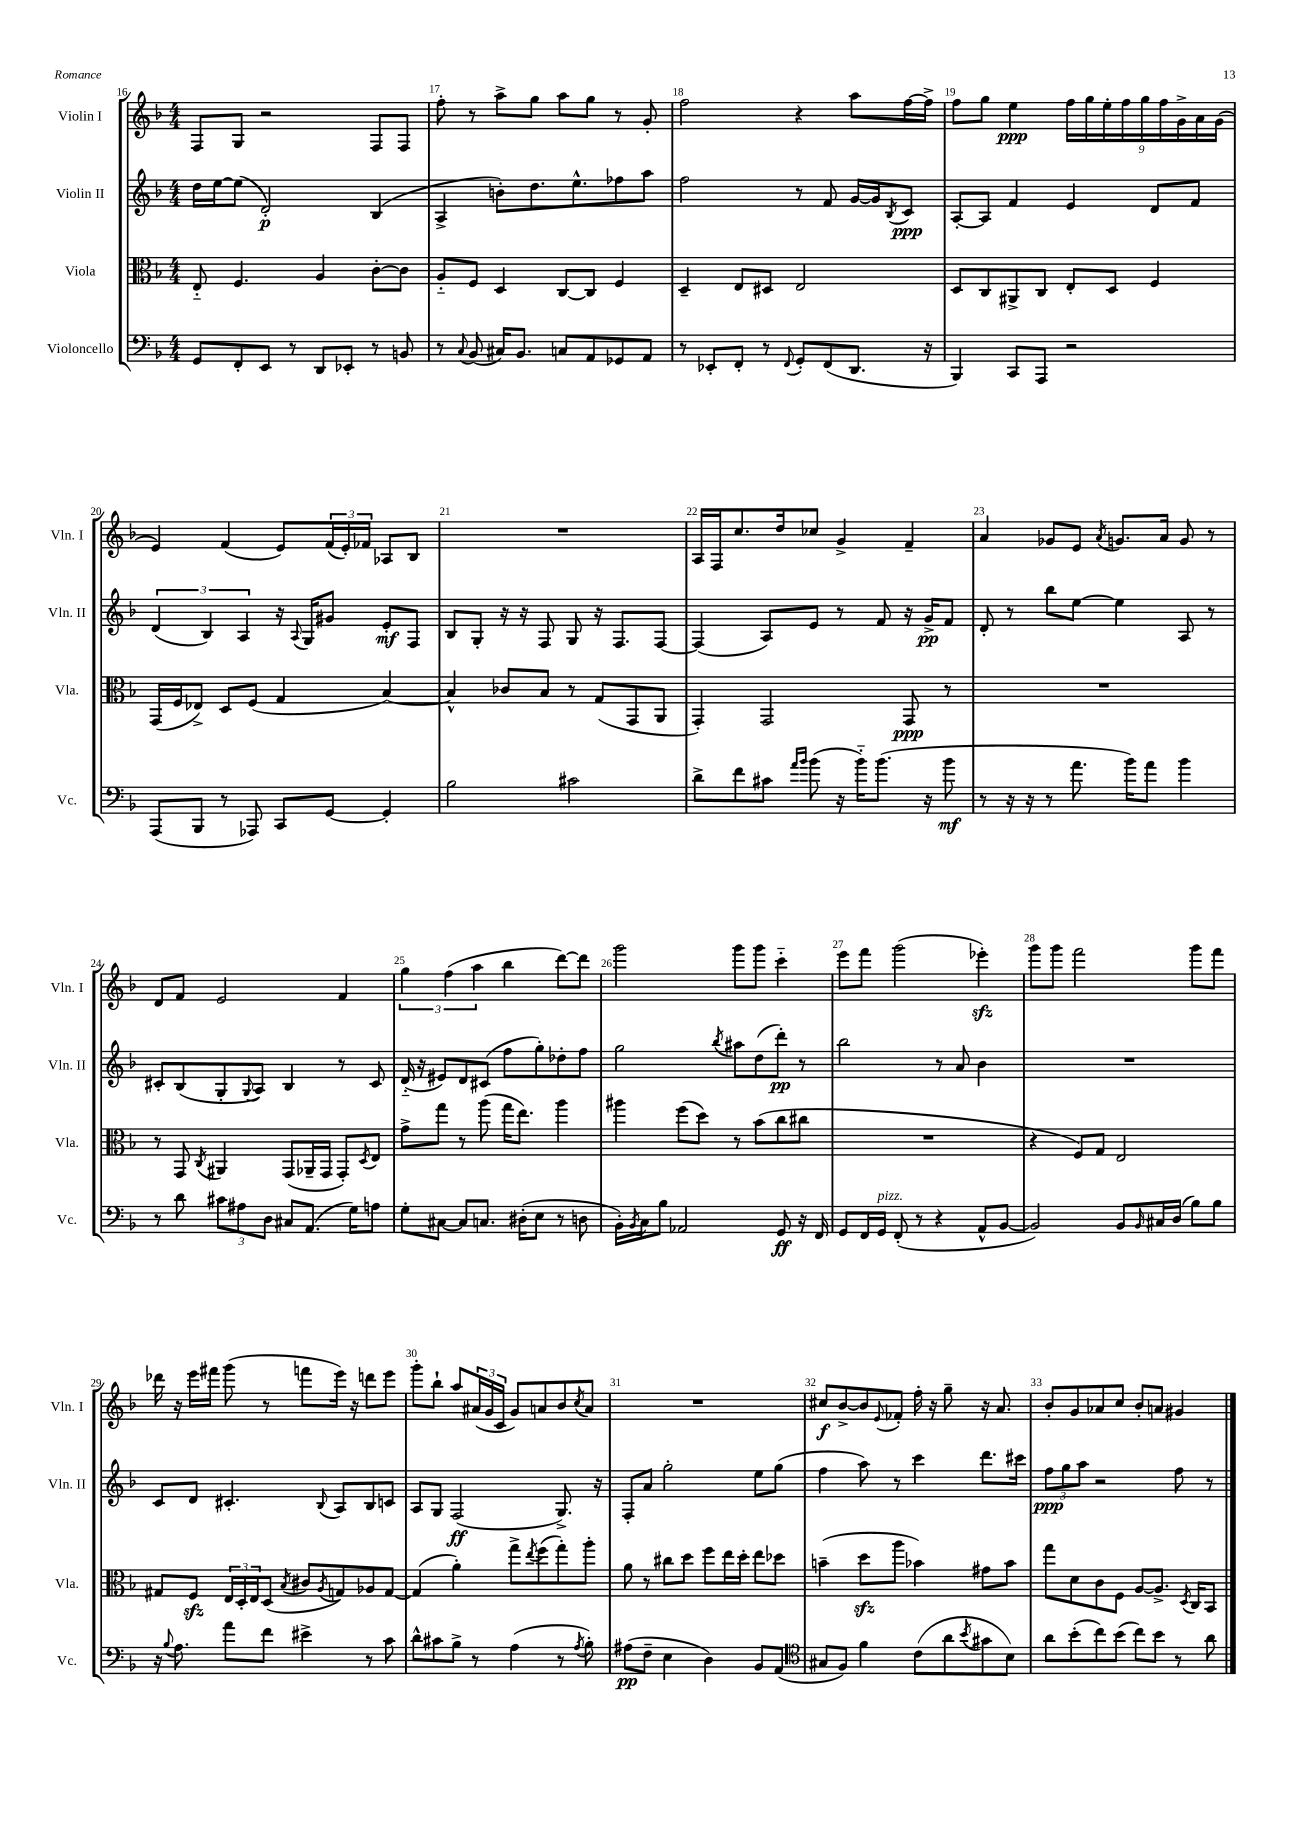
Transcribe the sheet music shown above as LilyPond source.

<<
\new StaffGroup <<
\new Staff = "s0" \with { instrumentName = "Violin I" shortInstrumentName = "Vln. I" } {
    \clef treble \key f \major \numericTimeSignature \time 4/4
    f8 g8 r2 f8 f8 |
    f''8-. r8 a''8-> g''8 a''8 g''8 r8 g'8-. |
    f''2 r4 a''8 f''16~ f''16-> |
    f''8 g''8 e''4\ppp \tuplet 9/8 { f''16 g''16 e''16-. f''16 g''16 f''16 g'16-> a'16 g'16( } |
    e'4) f'4( e'8) \tuplet 3/2 { f'16( e'16-.) fes'16 } aes8 bes8 |
    R1 |
    a16 f16 c''8. d''16 ces''8 g'4-> f'4-- |
    a'4 ges'8 e'8 \acciaccatura { a'8 } g'8. a'16 g'8 r8 |
    d'8 f'8 e'2 f'4 |
    \tuplet 3/2 { g''4 f''4( a''4 } bes''4 d'''8~) d'''8 |
    g'''2 g'''8 g'''8 c'''4-_ |
    e'''8 f'''8 g'''2( ees'''4-.\sfz) |
    g'''8 g'''8 f'''2 g'''8 f'''8 |
    des'''16 r16 e'''16 fis'''16 g'''8( r8 f'''8 e'''16) r16 d'''8 e'''8 |
    g'''8-. bes''8-! a''8 \tuplet 3/2 { ais'16( g'16 c'16 } g'8) a'8 bes'8 \acciaccatura { c''8 } a'8 |
    R1 |
    cis''8\f bes'8~-> bes'8 \appoggiatura { e'8 } fes'8-. f''16-. r16 g''8-- r16 a'8. |
    bes'8-. g'8 aes'8 c''8 bes'8-. a'8 gis'4 \bar "|." |
}
\new Staff = "s1" \with { instrumentName = "Violin II" shortInstrumentName = "Vln. II" } {
    \clef treble \key f \major \numericTimeSignature \time 4/4
    d''16 e''16~ e''8( d'2-.\p) bes4( |
    a4-> b'8-.) d''8. e''8.-^ fes''8 a''8 |
    f''2 r8 f'8 g'16~ g'16 \acciaccatura { bes8 } c'8\ppp |
    a8~-. a8 f'4 e'4 d'8 f'8 |
    \tuplet 3/2 { d'4( bes4) a4 } r16 \appoggiatura { a8 } g16 gis'8 e'8-.\mf f8 |
    bes8 g8-. r16 r16 f8 g8 r16 f8. f8~ |
    f4( a8) e'8 r8 f'8 r16 g'16->\pp f'8 |
    d'8-. r8 bes''8 e''8~ e''4 a8 r8 |
    cis'8-. bes8( g8-. \appoggiatura { g8 } a8) bes4 r8 cis'8 |
    d'16-_( r16 eis'8) d'8 cis'8( f''8 g''8-.) des''8-. f''8 |
    g''2 \acciaccatura { bes''8 } ais''8 d''8( d'''8-.\pp) r8 |
    bes''2 r8 a'8 bes'4 |
    R1 |
    c'8 d'8 cis'4.-. \appoggiatura { bes8 } a8 bes8 c'8 |
    a8 g8 f2\ff( g8.->) r16 |
    f8-. a'8 g''2-. e''8 g''8( |
    f''4 a''8) r8 c'''4 d'''8. cis'''16 |
    \tuplet 3/2 { f''8\ppp g''8 a''8 } r2 f''8 r8 \bar "|." |
}
\new Staff = "s2" \with { instrumentName = "Viola" shortInstrumentName = "Vla." } {
    \clef alto \key f \major \numericTimeSignature \time 4/4
    e8-_ f4. a4 c'8~-. c'8 |
    a8-_ f8 d4 c8~ c8 f4 |
    d4-- e8 dis8 e2 |
    d8 c8 ais,8-> c8 e8-. d8 f4 |
    g,16( f16 ees8->) d8 f8( g4 bes4~) |
    bes4-^ ces'8 bes8 r8 g8( g,8 a,8 |
    g,4-.) g,2 g,8\ppp r8 |
    R1 |
    r8 g,8 \acciaccatura { c8 } ais,4 g,8( aes,16-- g,16 g,8-.) \acciaccatura { d8 } e8 |
    g'8-> g''8 r8 a''8( g''16 e''8.) a''4 |
    ais''4 f''8( d''8) r8 bes'8( c''8 cis''8 |
    R1 |
    r4 f8) g8 e2 |
    gis8 f8\sfz \tuplet 3/2 { e16 d16-. e16 } d8( \acciaccatura { bes8 } cis'8 \acciaccatura { a8 } g8) aes8 g8~ |
    g4( a'4-.) g''8-> \acciaccatura { e''8 } f''8( g''8-.) a''8-. |
    a'8 r8 cis''8 d''8 f''8 e''16 d''16-. e''8 des''8 |
    b'4--( d''8\sfz a''8 bes'4) gis'8 bes'8 |
    g''8 d'8 c'8 f8 a8~ a8.-> \acciaccatura { d8 } c16 bes,8 \bar "|." |
}
\new Staff = "s3" \with { instrumentName = "Violoncello" shortInstrumentName = "Vc." } {
    \clef bass \key f \major \numericTimeSignature \time 4/4
    g,8 f,8-. e,8 r8 d,8 ees,8-. r8 b,8 |
    r8 \appoggiatura { c8 } bes,8( cis16) bes,8. c8 a,8 ges,8 a,8 |
    r8 ees,8-. f,8-. r8 \appoggiatura { f,8 } g,8-. f,8( d,8. r16 |
    bes,,4) c,8 a,,8 r2 |
    a,,8( bes,,8 r8 aes,,8) c,8 g,8~ g,4-. |
    bes2 cis'2 |
    d'8-> f'8 cis'8 \grace { a'16 bes'16 } bes'8( r16 bes'16-_) bes'8.( r16 bes'8\mf |
    r8 r16 r16 r8 a'8. bes'16) a'8 bes'4 |
    r8 d'8 \tuplet 3/2 { cis'8 ais8 d8 } cis8 a,8.( g16) a8 |
    g8-. cis8~ cis8 c8. dis16-.( e8 r8 d8 |
    bes,16-.) \acciaccatura { bes,8 } c16 bes8 aes,2 g,8\ff r16 f,16 |
    g,8 f,16 g,16^\markup { \italic "pizz." } f,8-.( r8 r4 a,8-^ bes,8~ |
    bes,2) bes,8 \grace { bes,16 } cis16 d16( bes8) bes8 |
    r16 \appoggiatura { bes8 } a8. a'8 f'8 eis'4-> r8 c'8 |
    d'8-^ cis'8 bes8-> r8 a4( r8 \acciaccatura { a8 } bes8-.) |
    ais8\pp( f8-- e4 d4) bes,8 a,8( |
    \clef tenor gis8 f8) f'4 c'8( a'8 \acciaccatura { bes'8 } gis'8 bes8) |
    a'8 bes'8-.( c''8) bes'8( c''8) bes'8 r8 a'8 \bar "|." |
}
>>
>>
\layout { \context { \Score currentBarNumber = #16 \override BarNumber.break-visibility = ##(#f #t #t) barNumberVisibility = #all-bar-numbers-visible } }
